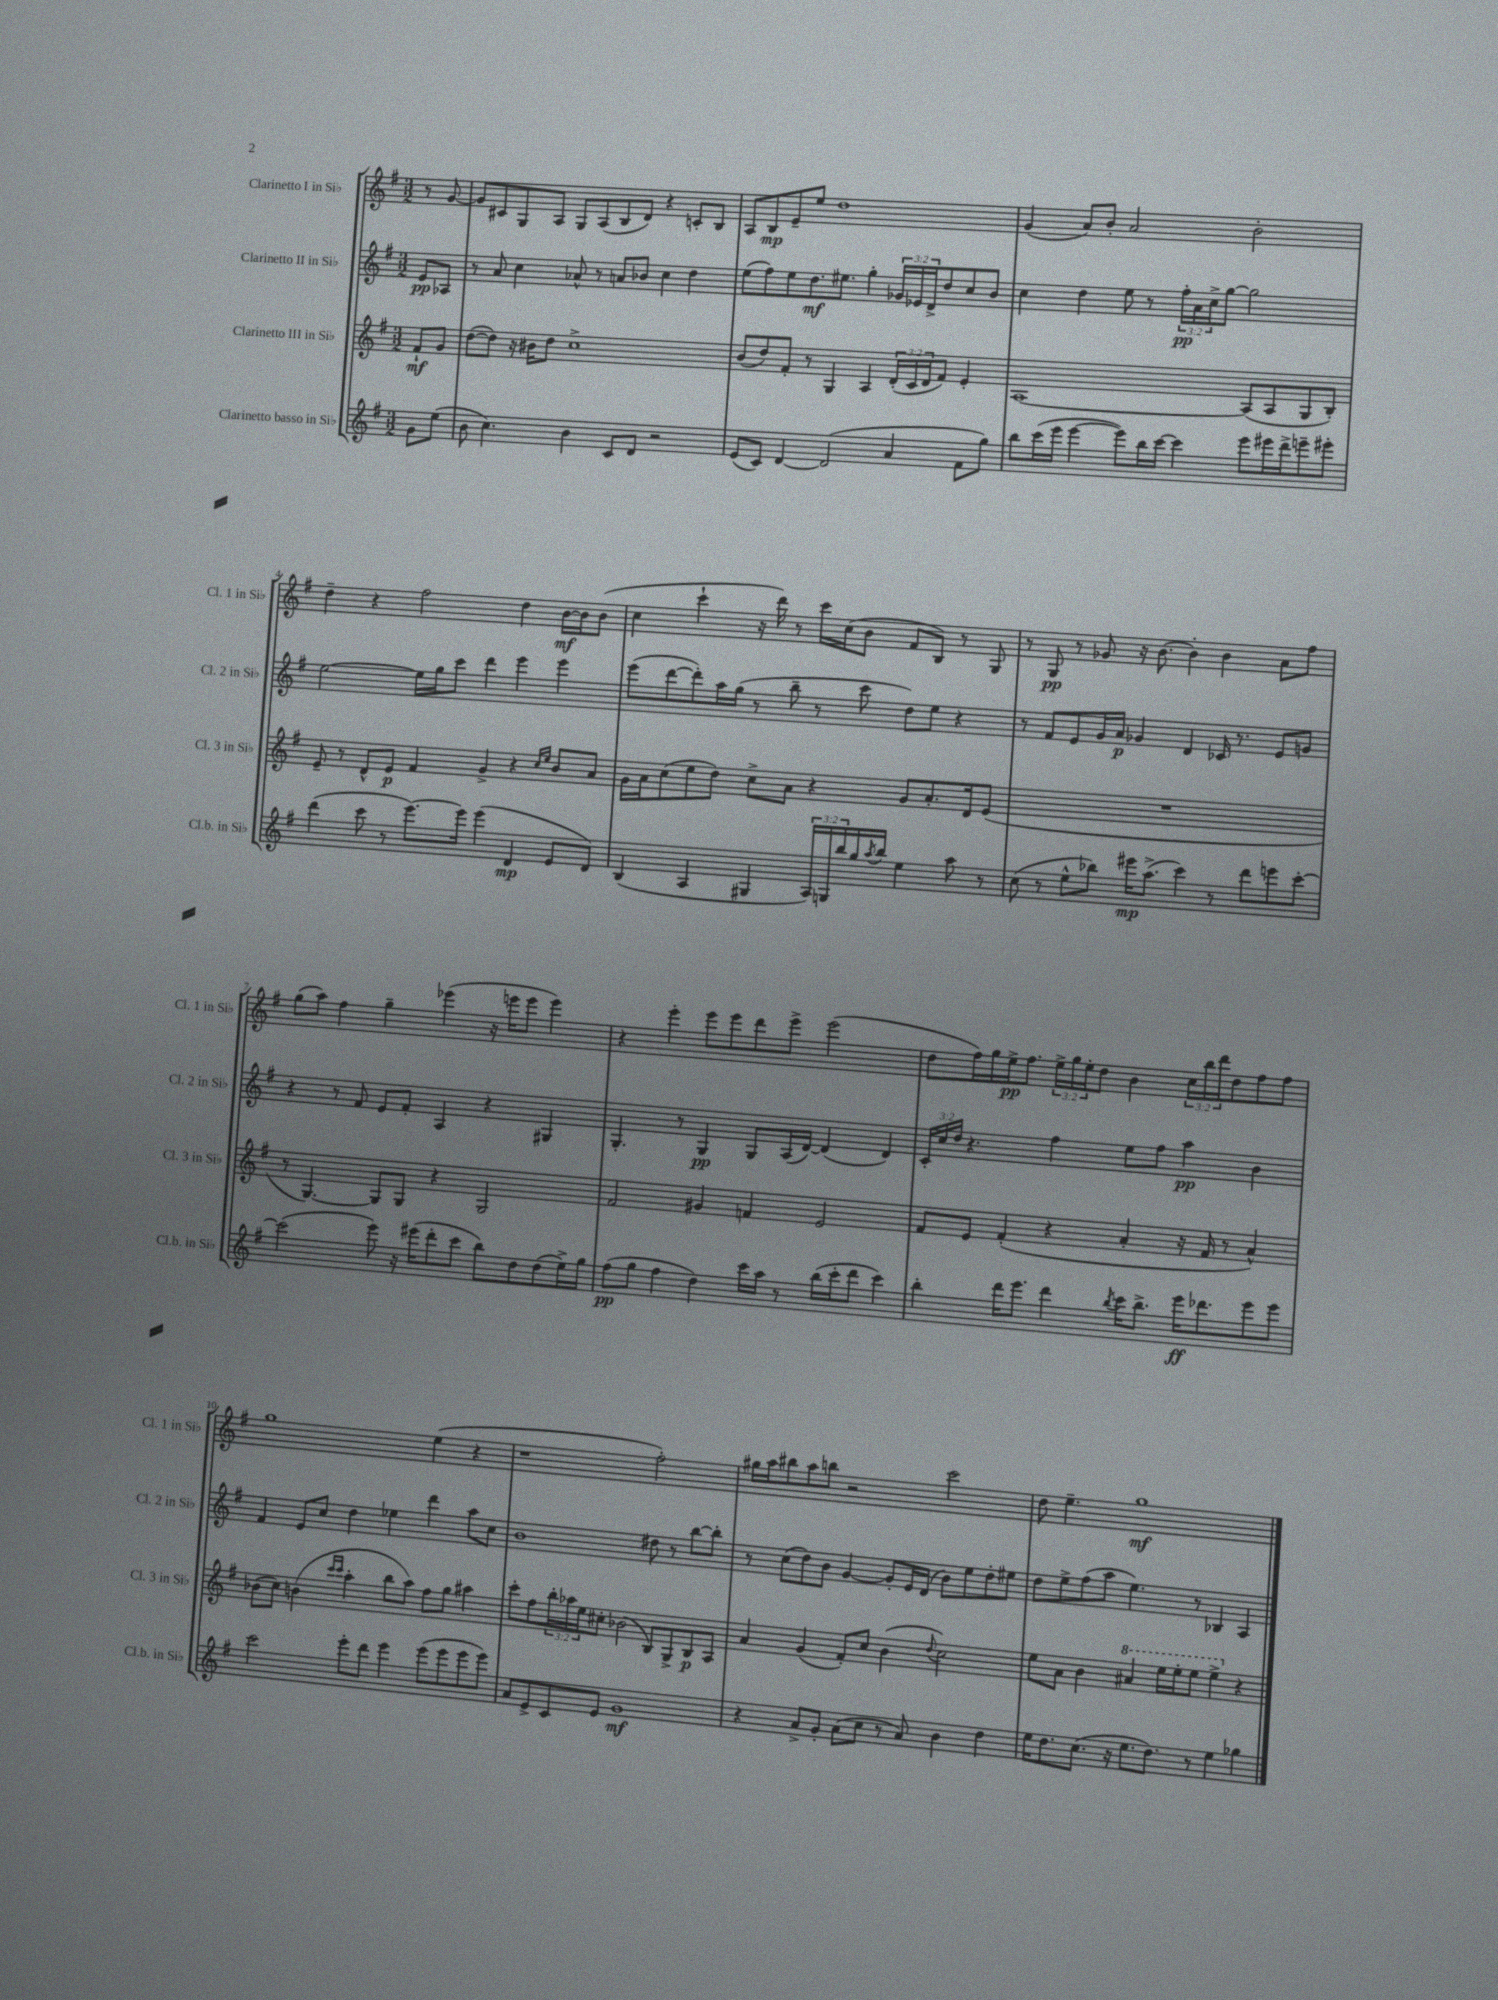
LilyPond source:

<<
\new StaffGroup <<
\new Staff = "s0" \with { instrumentName = "Clarinetto I in Sib" shortInstrumentName = "Cl. 1 in Sib" } {
    \clef treble \key g \major \numericTimeSignature \time 3/2 \override Staff.TupletNumber.text = #tuplet-number::calc-fraction-text \partial 4
    r8 g'8~ |
    g'8 cis'8 g8 a8 g8 a8( b8 d'8) r4 c'8-. b8 |
    a8 b8\mp e'8-- e''8 d''1 |
    g'4( a'8) b'8-. a'2 b'2-. |
    d''4-- r4 fis''2 d''4 b'16~\mf b'16 b'8( |
    c''4 c'''4-! r16 d'''16) r8 c'''16 c''16( b'8 fis'8 b8) r8 g8 |
    r8 g8\pp r8 ges'8 r16 b'8.~ b'4-. b'4 a'8 fis''8 |
    g''8( a''8) fis''4 g''4-- ees'''4( r16 e'''16 e'''8 e'''4) |
    r4 e'''4-. e'''8 e'''8 d'''8 e'''8-> e'''2( |
    d''8 fis''16) g''16 e''16->\pp fis''8. \tuplet 3/2 { e''16-> g''16 e''16-. } d''8 b'4 \tuplet 3/2 { c''16 b''16 d'''16 } d''8 fis''8 fis''8 |
    g''1 e''4( r4 |
    r1 fis''2-.) |
    gis''16 a''16 bis''8 a''8 b''8 r2 c'''2 |
    d''8 e''4.-- g''1\mf \bar "|." |
}
\new Staff = "s1" \with { instrumentName = "Clarinetto II in Sib" shortInstrumentName = "Cl. 2 in Sib" } {
    \clef treble \key g \major \numericTimeSignature \time 3/2 \override Staff.TupletNumber.text = #tuplet-number::calc-fraction-text \partial 4
    e'8\pp aes8 |
    r8 a'8 c''4 aes'8-^ r8 a'8 bes'8 c''4 d''4 |
    e''8( fis''8) e''8 d''8.\mf eis''8. g''4-. \tuplet 3/2 { ges'16 ees'16 d'16-> } d''8 c''8 b'8 |
    c''4 d''4 e''8 r8 \tuplet 3/2 { fis''16-.\pp a'16 c''16-> } g''8~ g''2 |
    e''2~ e''16 g''16 c'''8 d'''4 e'''4 e'''4 |
    e'''8( d'''8~ d'''8-.) a''16 g''16( r8 b''8-- r8 c'''8 d''8) e''8 r4 |
    r8 fis'8 e'8 g'16 a'16\p ges'4 d'4 ces'16 r8. e'8 g'8 |
    r4 r8 fis'8 e'8 fis'8-. a4 r4 gis4 |
    g4.-. r8 g4\pp g8 a16( d'16~) d'4( d'4) |
    \tuplet 3/2 { c'16-. c''16 d''16 } r4. fis''4 e''8 fis''8 a''4\pp b'4 |
    fis'4 e'8 c''8 d''4 ees''4 d'''4 a''8 c''8 |
    b'1 dis''8 r8 b''8~ b''8-. |
    r8 c''8( d''8) b'8 g'4~ g'8-. e'16 d'16( b'8) e''8 d''8-. eis''8 |
    d''8 e''8-> fis''8( a''8 e''4.) r8 bes4 a4 \bar "|." |
}
\new Staff = "s2" \with { instrumentName = "Clarinetto III in Sib" shortInstrumentName = "Cl. 3 in Sib" } {
    \clef treble \key g \major \numericTimeSignature \time 3/2 \override Staff.TupletNumber.text = #tuplet-number::calc-fraction-text \partial 4
    fis'8-!\mf g'8 |
    d''8~( d''8) r16 bis'16 d''8 c''1-> |
    b'8( d''8) fis'8-. r8 g4 a4 \tuplet 3/2 { d'16-.( c'16 d'16 } fis'8) e'4-. |
    a1~ a8( a8 g8 b8-.) |
    e'8-- r8 d'8-^ e'8\p fis'4 g'4-> r4 \grace { c''16 e''16 } b'8 a'8 |
    g'16 a'16 c''8( e''8 d''8) c''8-> a'8 r4 g'8 a'8.-. d'16 e'8( |
    R1. |
    r8 g4.~) g8 g8 r4 g2 |
    fis'2 gis'4 f'4 e'2 |
    fis'8 e'8 fis'4-.( r4 a'4-. r16 fis'16 r8 a'4-^) |
    bes'8( c''8) b'4( \grace { c'''16 c'''16 } a''4-. b''8 a''8) fis''8 g''8 ais''4 |
    c'''8-. fis''8 \tuplet 3/2 { b''16-. aes''16 e''16 } cis''8-. bes'2( b8) g8-> b8\p a8 |
    a'4 g'4( fis'8-.) c''8 b'4( \appoggiatura { d''8 } c''2) |
    e''8 a'8 b'4 \ottava #1 ais''4 e'''16 e'''16-. e'''8 e'''4-> \ottava #0 r4 \bar "|." |
}
\new Staff = "s3" \with { instrumentName = "Clarinetto basso in Sib" shortInstrumentName = "Cl.b. in Sib" } {
    \clef treble \key g \major \numericTimeSignature \time 3/2 \override Staff.TupletNumber.text = #tuplet-number::calc-fraction-text \partial 4
    g'8 e''8( |
    b'8 c''4.) b'4 c'8 d'8 r2 |
    e'8( c'8) d'4~ d'2( a'4 fis'8 g''8) |
    b''8 c'''16( e'''16 e'''4~ e'''8) b''16 c'''16~ c'''4 e'''8 eis'''16 d'''16-> e'''8-- eis'''8-. |
    d'''4( c'''8 r8 e'''8.~) e'''16 e'''4( d'4\mp e'8 d'8) |
    b4( a4 gis4 \tuplet 3/2 { a16) g16 b''16 } g''16 \acciaccatura { a''8 } b''16 e''4 a''8 r8 |
    c''8( r8 e''8-^ bes''8) eis'''16\mp a''8.->( c'''4) r8 d'''8 e'''8 c'''8~-. |
    c'''2( e'''8) r16 eis'''16( d'''8-. c'''8 b''8) d''8 d''8( e''16->) g''16 |
    fis''8\pp( g''8 fis''4 d''4) c'''16 a''16 r8 b''16( c'''16-. d'''8 c'''4) |
    b''4-. d'''16 e'''8. d'''4 \acciaccatura { b''8 } c'''16 b''8.-> e'''16\ff des'''8. e'''8 e'''8 |
    c'''2 e'''8-. d'''8 e'''4 e'''8( e'''8 e'''8 e'''8) |
    a'8 e'8-> c'8 e'8 g'1\mf |
    r4 a'8-> g'8-. a'8( c''8 r8 a'8) b'4 d''4 |
    e''16 d''8. c''8.( r16 e''8. d''8.) r8 e''4 ges''4 \bar "|." |
}
>>
>>
